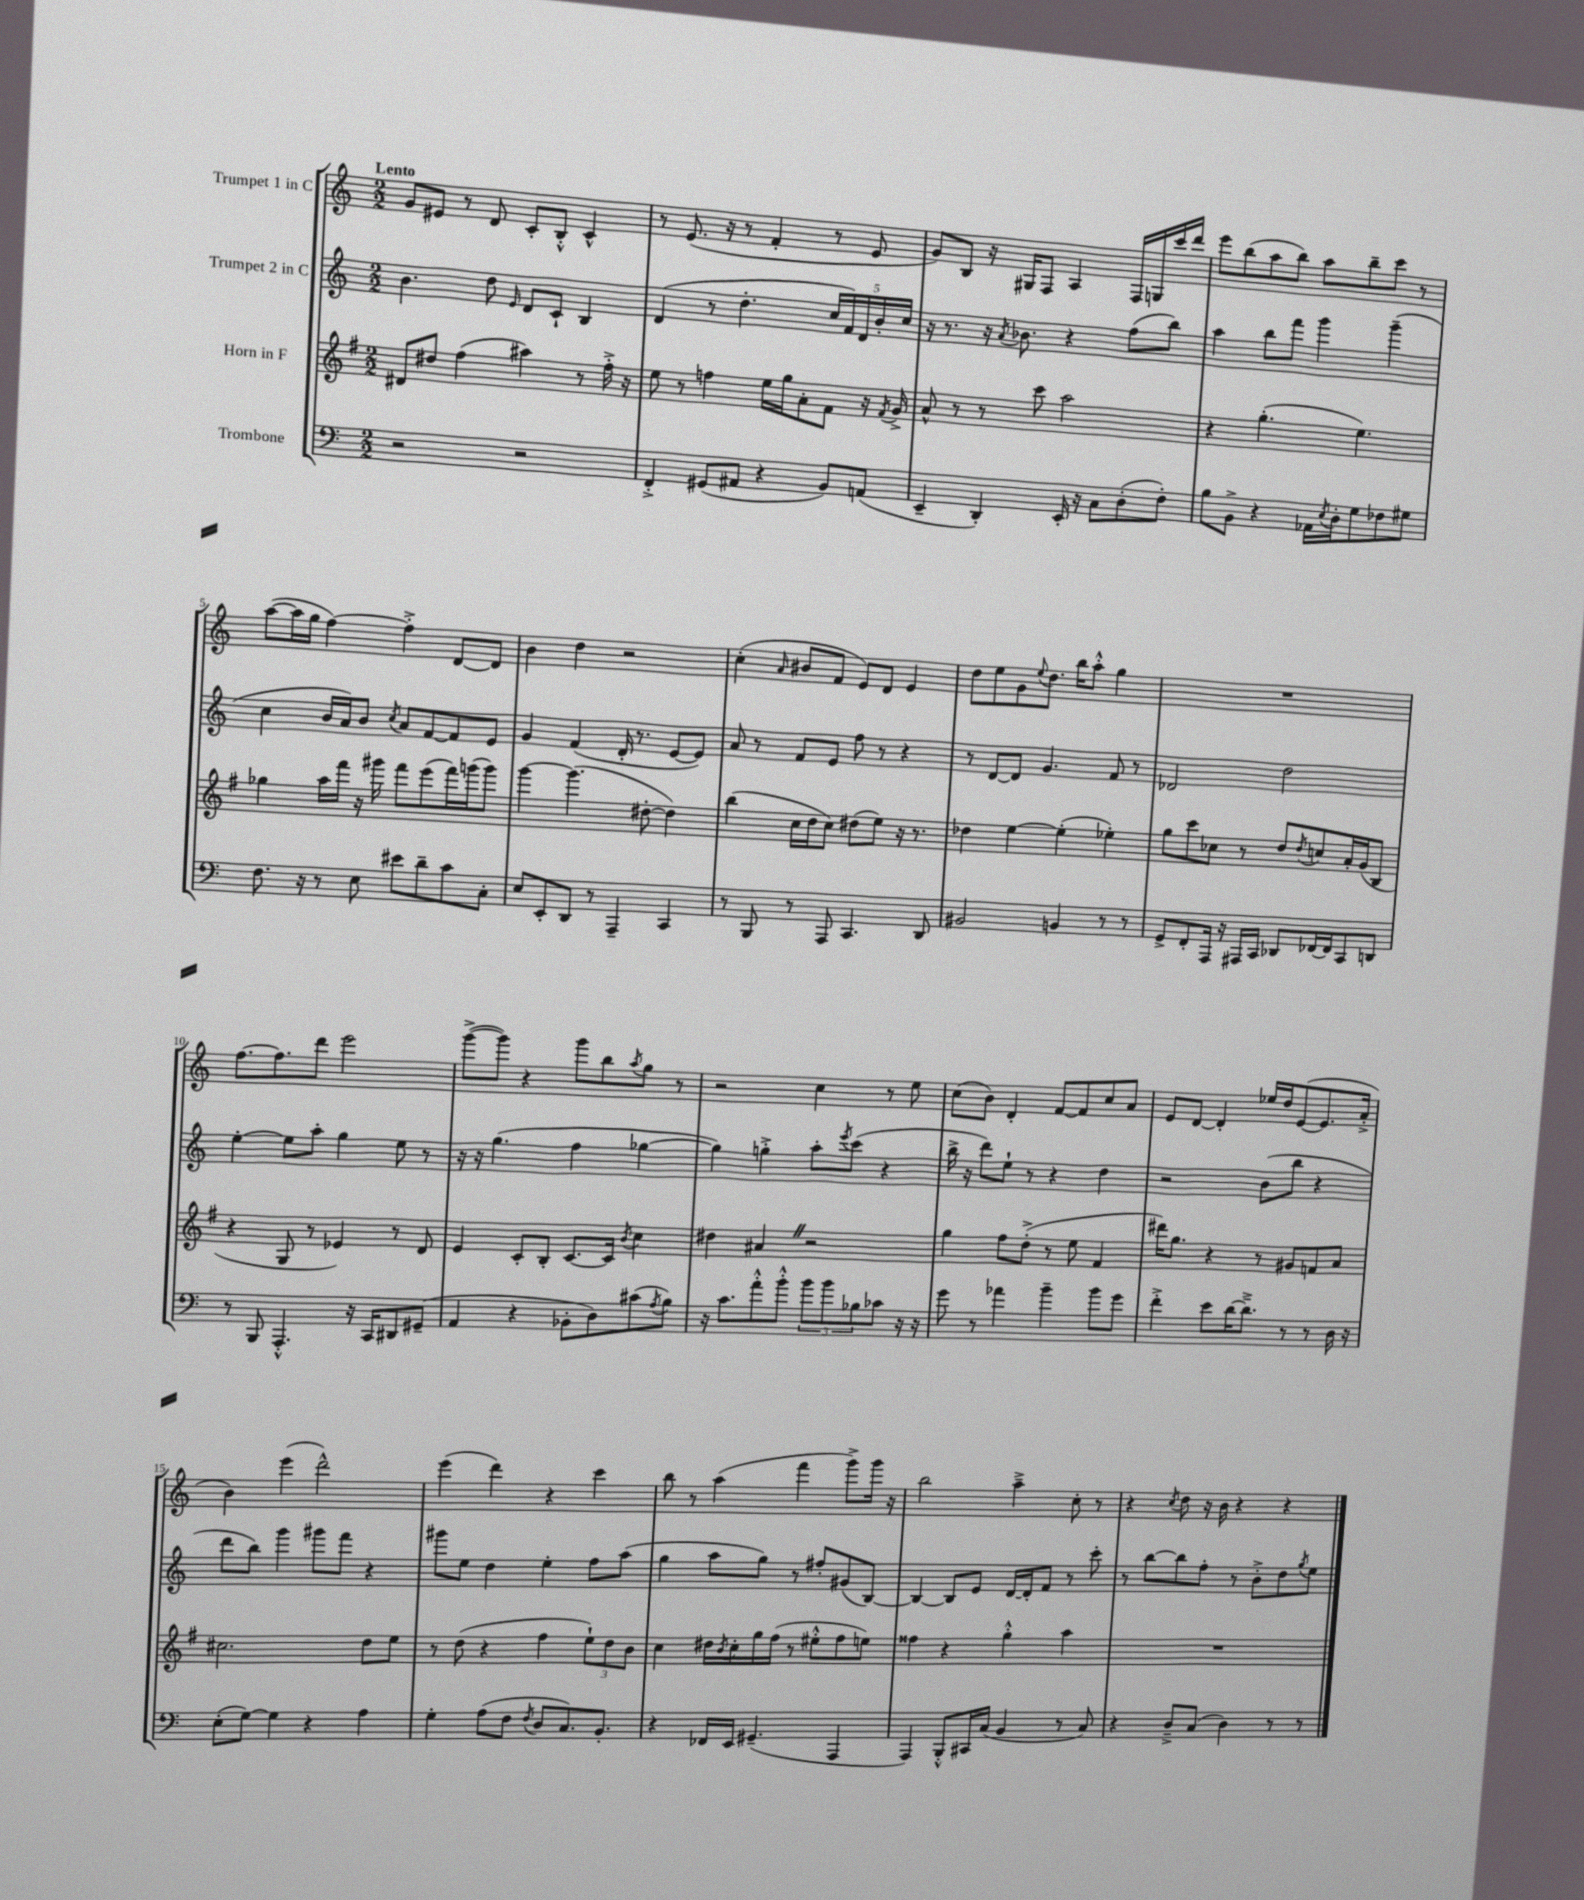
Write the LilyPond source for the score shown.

<<
\new StaffGroup <<
\new Staff = "s0" \with { instrumentName = "Trumpet 1 in C" } {
    \clef treble \key c \major \numericTimeSignature \time 2/2 \tempo "Lento"
    g'8 eis'8 r8 d'8 c'8-. b8-.-^ c'4-^ |
    r8 e'8.( r16 r8 f'4-. r8 e'8 |
    g'8) b8 r16 gis16 f8 a4 f16 g16 c'''16 d'''16 |
    e'''8 b''8( a''8 b''8) a''8 b''8-- c'''8 r8 |
    a''8~( a''16 g''16 f''4~) f''4-.-> d'8~ d'8 |
    b'4 d''4 r2 |
    c''4-.( \grace { a'16 } bis'8 f'8 e'8) d'8 e'4 |
    d''8 e''8 g'8 \appoggiatura { e''8 } d''8. b''16 a''8-.-^ g''4 |
    R1 |
    f''8.~ f''8. d'''8 e'''2 |
    g'''8~->( g'''8) r4 g'''8 b''8 \acciaccatura { a''8 } g''8 r8 |
    r2 c''4 r8 e''8 |
    c''8( b'8) d'4-. f'8~ f'8 c''8 a'8 |
    e'8 d'8~ d'4-. ees''16 d''16 e'8~( e'8. a'16-.-> |
    b'4) e'''4( d'''2-^) |
    e'''4( d'''4) r4 c'''4 |
    b''8 r8 a''4( f'''4 g'''8->) g'''16 r16 |
    b''2 a''4---> c''8-. r8 |
    r4 \acciaccatura { c''8 } d''8 r16 b'16 r4 r4 \bar "|." |
}
\new Staff = "s1" \with { instrumentName = "Trumpet 2 in C" } {
    \clef treble \key c \major \numericTimeSignature \time 2/2
    b'4. d''8 \grace { e'16 } d'8 c'8-! b4 |
    d'4( r8 d''4.-. \tuplet 5/4 { c''16 f'16) d'16 b'16-. c''16 } |
    r16 r8. r16 \acciaccatura { a'8 } bes'8. r4 f''8( b''8) |
    a''4 b''8 f'''8 g'''4 g'''4--( |
    c''4 b'16 a'16) b'8 \acciaccatura { c''8 } a'8 f'8~ f'8 e'8 |
    g'4 f'4( d'16-. r8. e'8~ e'8) |
    a'8 r8 f'8 e'8 f''8 r8 r4 |
    r8 d'8~ d'8 g'4. f'8 r8 |
    des'2 d''2 |
    e''4~-. e''8 a''8-. g''4 e''8 r8 |
    r16 r16 g''4.( f''4 ges''4~ |
    ges''4) g''4-.-> a''8-. \acciaccatura { e'''8 } c'''8( r4 |
    b''16-> r16 d'''8) e''8-! r8 r4 d''4 |
    r2 b'8( b''8 r4 |
    d'''8 b''8) g'''4 gis'''8 f'''8 r4 |
    gis'''8 e''8 d''4 e''4-. f''8 a''8( |
    g''4 a''8 g''8) r8 fis''8-. gis'8( b8~) |
    b4~ b8 e'8 d'16~ d'16-. f'8 r8 c'''8-. |
    r8 b''8~ b''8 f''8-. r8 b'8-.-> d''8 \acciaccatura { g''8 } e''8 \bar "|." |
}
\new Staff = "s2" \with { instrumentName = "Horn in F" } {
    \clef treble \key g \major \numericTimeSignature \time 2/2
    dis'8 dis''8 fis''4( ais''4) r8 fis''16-.-> r16 |
    e''8 r8 f''4 e''16 g''16 a'8-. fis'8 r16 \acciaccatura { fis'8 } g'16-> |
    a'8-^ r8 r8 c'''8 a''2 |
    r4 g''4.-.( e''4.) |
    ges''4 a''16 fis'''16 r16 gis'''16 fis'''8 e'''8( fis'''16) g'''16( g'''8) |
    g'''4~ g'''4.( dis''8~-. dis''4) |
    b''4( c''16 d''16 c''8) dis''8( e''8) r16 r8. |
    des''4 e''4~ e''4-.( ees''4-.) |
    g''8 c'''8 ces''8 r8 d''8 \acciaccatura { d''8 } c''8 a'16-. g'16( b8 |
    r4 g8 r8 ees'4) r8 d'8 |
    e'4 c'8-. b8-. c'8.~ c'16 \acciaccatura { b'8 } c''4 |
    dis''4 ais'4 \once \override BreathingSign.text = \markup { \musicglyph "scripts.caesura.straight" } \breathe r2 |
    g''4 fis''8 d''8-.->( r8 e''8 fis'4 |
    dis'''16) g''8. r4 r8 gis'8 f'8 a'8 |
    cis''2. d''8 e''8 |
    r8 d''8( r4 fis''4 \tuplet 3/2 { e''8-!) d''8 b'8 } |
    c''4 dis''16 \acciaccatura { b'8 } c''16-. g''16 fis''16( r8 eis''8-.-^ fis''8 e''8) |
    fisis''4 r4 g''4-.-^ a''4 |
    R1 \bar "|." |
}
\new Staff = "s3" \with { instrumentName = "Trombone" } {
    \clef bass \key c \major \numericTimeSignature \time 2/2
    r2 r2 |
    f,4-.-> gis,8( ais,8 r4 b,8) a,8( |
    e,4-- d,4-.) e,16-. r16 c8 d8-.( f8-.) |
    b8 b,8-> r4 aes,16 \acciaccatura { e8 } d16-. g8 fes8 gis8 |
    f8. r16 r8 e8 eis'8 d'8-- c'8 c8-. |
    e8 e,8-. d,8 r8 a,,4-- c,4 |
    r8 b,,8 r8 a,,8 c,4. d,8 |
    bis,2 b,4 r8 r8 |
    g,8-> f,8-. a,,16 r16 ais,,16 c,16 des,8 fes,16~ fes,16 c,8 d,8 |
    r8 b,,8 a,,4.-.-^ r16 c,16 dis,8 gis,8--( |
    a,4 r4 bes,8-. d8) cis'8( \acciaccatura { a8 } b8) |
    r16 c'8. a'8-.-^ b'8-.-^ \tuplet 3/2 { b'8 b'8 bes8 } ces'8 r16 r16 |
    g'8 r8 aes'4 b'4-- b'8 g'8 |
    f'4-.-> e'8 d'16~ d'8.---> r8 r8 d16 r16 |
    e8-.( g8~) g4 r4 a4 |
    g4-. a8( f8 \acciaccatura { f8 } d8 c8.) b,8.-. |
    r4 fes,16 e,16 gis,4.--( a,,4 |
    a,,4) b,,8-.-^ cis,16 c16( b,4 r8 c8) |
    r4 d8---> c8( d4) r8 r8 \bar "|." |
}
>>
>>
